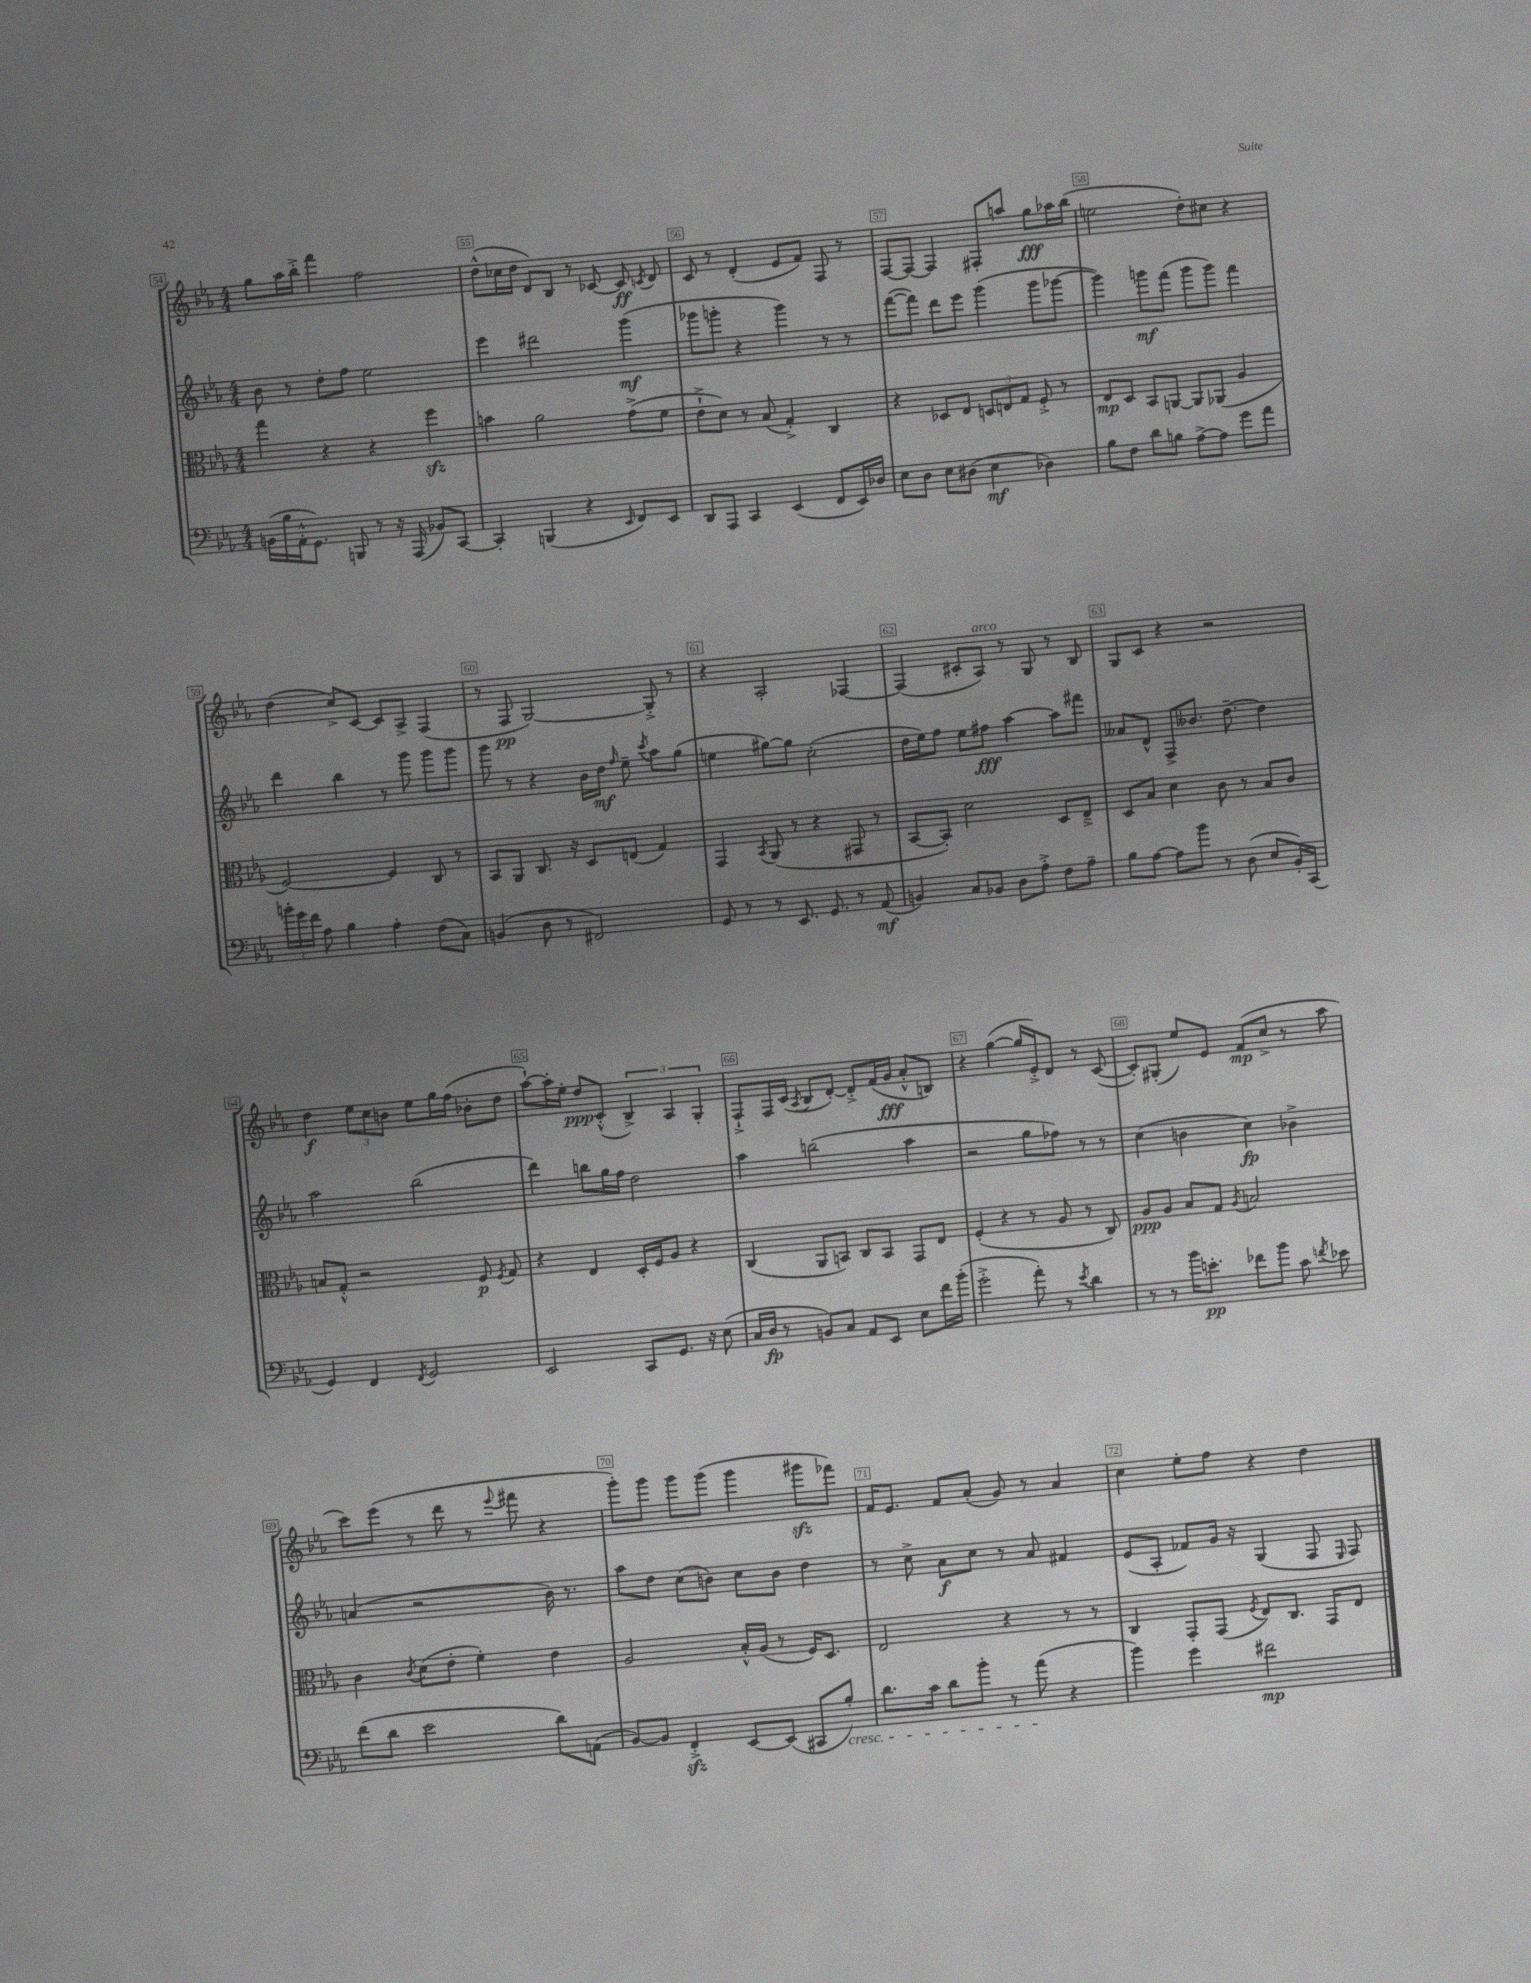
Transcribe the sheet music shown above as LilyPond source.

<<
\new StaffGroup <<
\new Staff = "s0" {
    \clef treble \key ees \major \numericTimeSignature \time 4/4
    \autoBeamOff g''8[ aes''16 bes''16]-.-> f'''4 f''2 |
    d''8[-^( ces''16 d''16] d'8[) bes8] r8 ces'8~ ces'8\ff \acciaccatura { c'8 } d'8 |
    c'8 r8 d'4-.( ees'8[ f'8]) f8 r8 |
    f8[~ f8]~ f4 fis8[-. a''8] g''8[\fff aes''16 bes''16]( |
    e''2 d''8[-.) cis''8] r4 |
    d''4( c''8[->) c'8]~ c'8[ aes8]-> f4( |
    r8 f8\pp g2~) g8-.-> r8 |
    r4 aes2-. fes4~ |
    fes4( cis'8[-. aes8]^\markup { \italic "arco" }) r8 g8 r8 bes8 |
    g8[ c'8] r4 r2 |
    d''4\f \tuplet 3/2 { ees''8[ c''8 b'8] } ees''8[ g''16 f''16]( bes'8[-. d''8] |
    aes''8[~-!) aes''16-. ees''16]-. d''8[\ppp c'8]-.-^( \tuplet 3/2 { bes4->) aes4 g4-. } |
    f8[-!-> f16 c'16]( \acciaccatura { aes8 } bes8[ d'8]~-.) d'8[-.-> f'16( g'16]\fff aes'8[-.-^ b8]) |
    r4 g''4~( g''16[ ees'16-.->) d'8] r8 c'8~( |
    c'8[-.) gis8]-.( ees''8[) ees'8] f'8[\mp( c''8]-> r8 aes''8 |
    c'''8[) ees'''8]( r8 d'''8 r8 \appoggiatura { ees'''8 } fis'''8 r4 |
    g'''8[-.) g'''8] g'''8[ g'''8]( g'''4 gis'''8[\sfz fes'''8]) |
    f'16[ ees'8.] f'8[ aes'8]-.( g'8) r8 aes'4 |
    c''4 ees''8[-. f''8] r4 d''4 \bar "|." |
}
\new Staff = "s1" {
    \clef treble \key ees \major \numericTimeSignature \time 4/4
    \autoBeamOff bes'8 r8 d''8[-. f''8] ees''2 |
    ees'''4 dis'''2 g'''4\mf( |
    ges'''8[ g'''8]-. r4 g'''4) r8 r8 |
    f'''8[~( f'''8]) d'''8[ ees'''8] g'''4( g'''8[ ges'''8]~ |
    ges'''4) g'''8[\mf f'''8]( g'''8[ g'''8]) f'''4 |
    d'''4 bes''4 r8 g'''8 g'''8[ g'''8] |
    g'''8 r8 r4 bes'16[ d''16]\mf \grace { f''16 } ees''8-- \acciaccatura { c'''8 } aes''8[ g''8]( |
    e''4 gis''8[~) gis''8] c''2-.( |
    d''16[ ees''16) f''8] ees''8[ fis''8]\fff aes''4~ aes''8[ fis'''8] |
    aeses'8[ d'8]-^ f8[-> beses'8.] d''8.~-- d''4 |
    aes''2 bes''2( |
    d'''4) b''8[ g''16 f''16] d''2 |
    aes''4 b''2( aes''4 |
    r2 g''8[ fes''8]) r8 r8 |
    c''4( b'4 c''4\fp) bes'4-> |
    a'4( r2 bes'16) r8. |
    aes''8[ d''8] c''8[( b'8]) c''8[ b'8] d''4 |
    r8 c''8-> aes'8[\f c''8] r8 aes'8 fis'4 |
    ees'8[( aes8]-. fes'8[) g'16] r16 g4( f8 \grace { ees16 } f8) \bar "|." |
}
\new Staff = "s2" {
    \clef alto \key ees \major \numericTimeSignature \time 4/4
    \autoBeamOff g''4 r4 r4 f''4\sfz |
    b'4 aes'2 g'8[->( f'8] |
    ees'8[-!-> d'8]) r8 bes8( g4-.->) c4 |
    r4 des8[ ees8] \tuplet 3/2 { d8[ e8 g8] } f8-.-> r8 |
    ees8[\mp d8] bes,8[ a,8]~ a,8[ aes,8]( aes4 |
    f2~) f4 c8 r8 |
    bes,8[ aes,8] c8. r16 d8[ e8]( g4) |
    g,4 \acciaccatura { bes,8 } aes,8( r8 r4 gis,8 r8 |
    bes,8[~ bes,8]-.) d'2 d8[ ees8]---> |
    d8[ bes8] d'4 c'8 r8 bes8[ c'8] |
    b8[ g8]-.-^ r2 f8\p \acciaccatura { f8 } g8 |
    r4 ees4 d16[-. f16 aes8] r4 |
    c4( aes,8[ b,8]) c8[ b,8] g,8[ ees8] |
    f4-.( r4 r8 aes8 r8 c8) |
    aes8[\ppp aes8] bes8[ g8] \acciaccatura { aes8 } b2 |
    c'4 \acciaccatura { c'8 } d'8[( ees'8]-. f'4-.) ees'4 |
    aes2 bes16[-.-^ aes16]( r8 f16[) d8.] |
    ees2 r4 r8 r8 |
    c4 g,8[-. g,8]( \acciaccatura { f8 } ees8[) c8.] g,16[ ees8] \bar "|." |
}
\new Staff = "s3" {
    \clef bass \key ees \major \numericTimeSignature \time 4/4
    \autoBeamOff b,16[( bes16 aes,16-.-^ g,8.]) b,,8 r8 r16 aes,,16( bes,8[) c,8]~ |
    c,4-. b,,4( r4 \grace { ees,16 } f,8[) ees,8] |
    d,8[ aes,,8] c,4 ees,4( f,8[ ees,16) des16] |
    ees8[ d8] ees8[ dis8]( ees4\mf des4) |
    bes8[ f8] d'8[ b8] aes8[~-> aes8] g'8[ aes'8] |
    \tuplet 3/2 { b'16[-. g'16 f'16] } aes8 bes4 aes4-. f8[( c8]) |
    b,4( d8 r8 fis,2) |
    g,8 r8 r8 ees,8. g,8. r8 aes,8\mf( |
    b,4) c8[ bes,8] d8[ aes8]-.-> f8[ aes8]-- |
    bes8[ aes8]~ aes8[ bes'8] r8 d8( ees8[ bes,16-.) c,16]( |
    g,4) f,4 \acciaccatura { f,8 } g,2 |
    ees,2 c,8[ g,8.] r16 ees8( |
    c16[ d16]\fp r8 b,8[) c8] aes,8[ ees,8] ees8[ f'16 bes'16]-.( |
    g'2-.-> aes'8-.) r8 \acciaccatura { ees'8 } d'4 |
    r8 r8 bes'16[ e'8.]-.\pp fes'8[ bes'8] c'8 \acciaccatura { f'8 } ees'8 |
    f'8[( d'8] ees'2 d'8[) a,8]( |
    bes,8[~) bes,8] f,4-.->\sfz ees,8[~ ees,8]( cis,8[ bes8]-.\cresc) |
    d'8.[ c'16] d'8[ bes'8]-. r8 aes'8\!( r4 |
    bes'4) g'4 fis'2\mp \bar "|." |
}
>>
>>
\layout { \context { \Score currentBarNumber = #54 \override BarNumber.break-visibility = ##(#f #t #t) barNumberVisibility = #all-bar-numbers-visible \override BarNumber.stencil = #(make-stencil-boxer 0.1 0.3 ly:text-interface::print) } }
